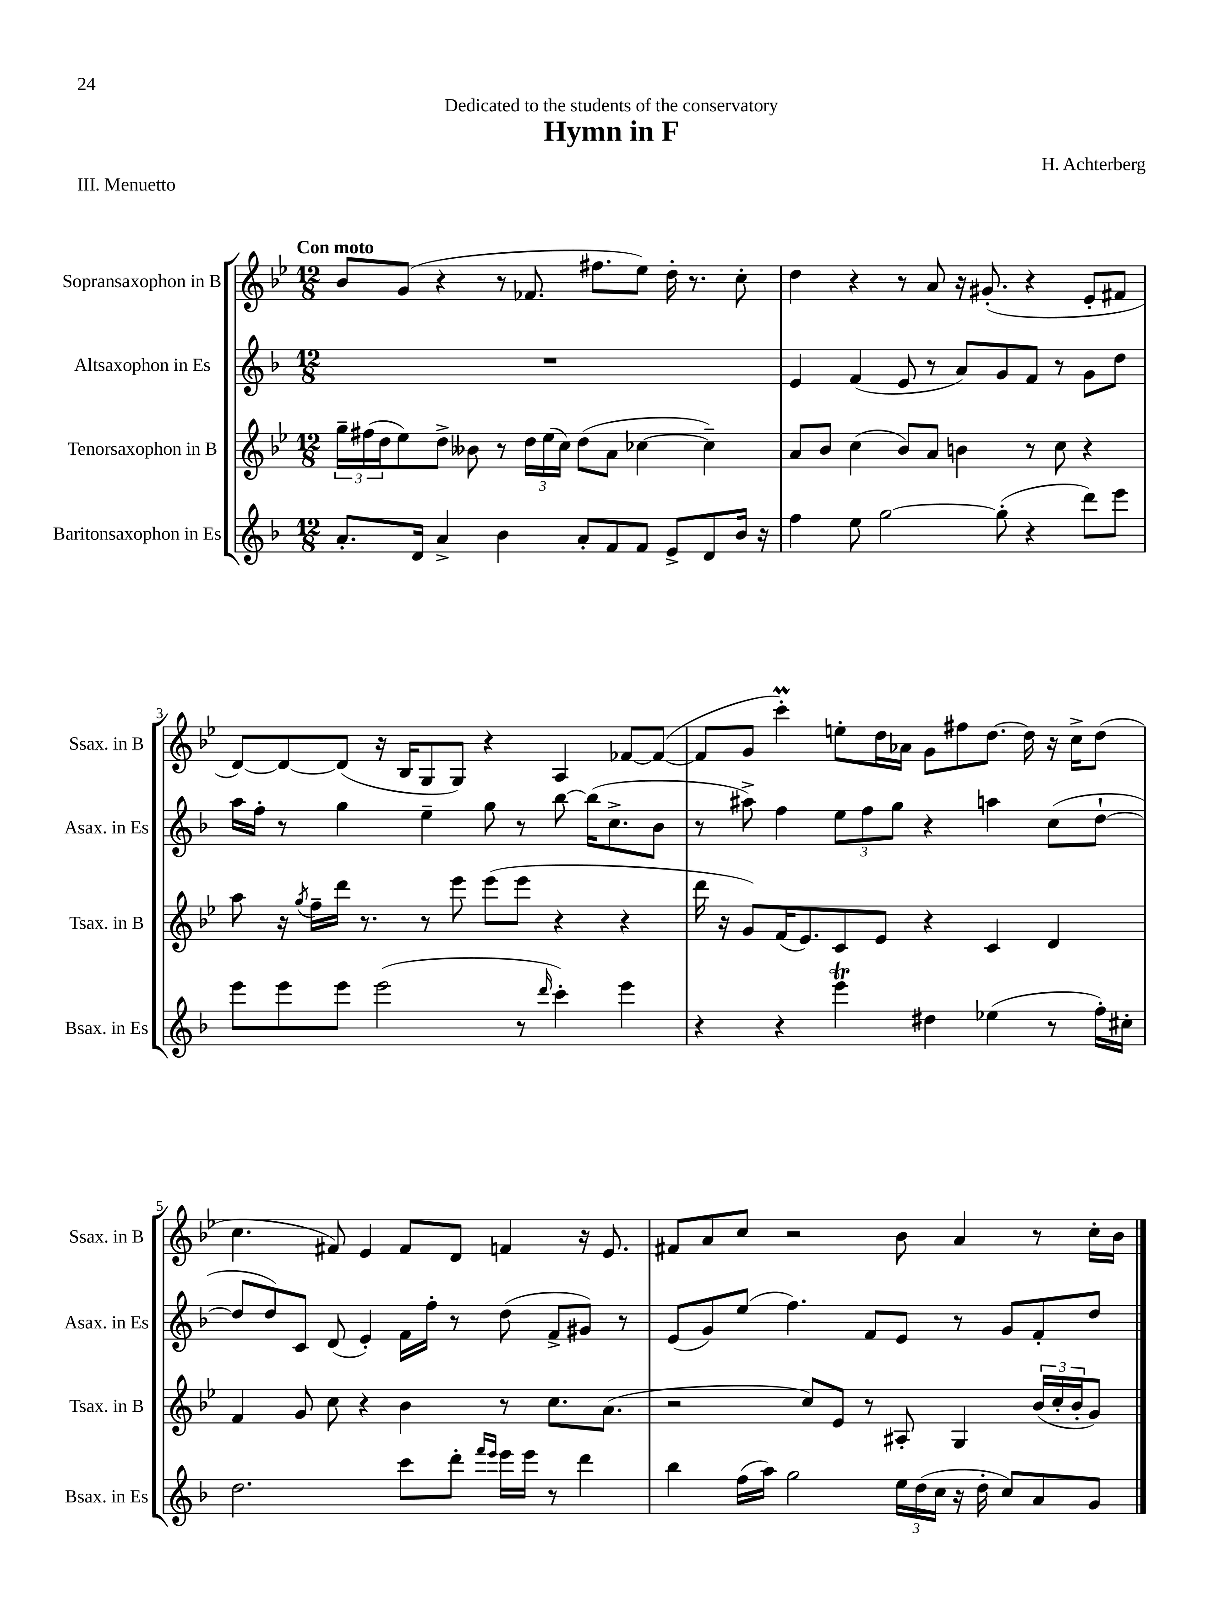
\header { title = "Hymn in F" composer = "H. Achterberg" dedication = "Dedicated to the students of the conservatory" piece = "III. Menuetto" }
<<
\new StaffGroup <<
\new Staff = "s0" \with { instrumentName = "Sopransaxophon in B" shortInstrumentName = "Ssax. in B" } {
    \clef treble \key bes \major \numericTimeSignature \time 12/8 \tempo "Con moto"
    bes'8 g'8( r4 r8 fes'8. fis''8. ees''8) d''16-. r8. c''8-. |
    d''4 r4 r8 a'8 r16 gis'8.-.( r4 ees'8-. fis'8 |
    d'8~) d'8~ d'8( r16 bes16 g8 g8) r4 a4 fes'8~ fes'8~( |
    fes'8 g'8 c'''4-.\prall) e''8-. d''16 aes'16 g'8 fis''8 d''8.~ d''16 r16 c''16-> d''8( |
    c''4. fis'8) ees'4 fis'8 d'8 f'4 r16 ees'8. |
    fis'8 a'8 c''8 r2 bes'8 a'4 r8 c''16-. bes'16 \bar "|." |
}
\new Staff = "s1" \with { instrumentName = "Altsaxophon in Es" shortInstrumentName = "Asax. in Es" } {
    \clef treble \key f \major \numericTimeSignature \time 12/8
    R1. |
    e'4 f'4( e'8 r8 a'8) g'8 f'8 r8 g'8 d''8 |
    a''16 f''16-. r8 g''4 e''4-- g''8 r8 bes''8~ bes''16( c''8.-> bes'8 |
    r8 ais''8->) f''4 \tuplet 3/2 { e''8 f''8 g''8 } r4 a''4 c''8( d''8~-! |
    d''8 d''8) c'8 d'8( e'4-.) f'16 f''16-. r8 d''8( f'8-> gis'8) r8 |
    e'8( g'8) e''8( f''4.) f'8 e'8 r8 g'8 f'8-. d''8 \bar "|." |
}
\new Staff = "s2" \with { instrumentName = "Tenorsaxophon in B" shortInstrumentName = "Tsax. in B" } {
    \clef treble \key bes \major \numericTimeSignature \time 12/8
    \tuplet 3/2 { g''16-- fis''16( d''16 } ees''8) d''8-> beses'8 r8 \tuplet 3/2 { d''16 ees''16( c''16) } d''8( a'8 ces''4~ ces''4--) |
    a'8 bes'8 c''4( bes'8) a'8 b'4 r8 c''8 r4 |
    a''8 r16 \acciaccatura { g''8 } f''16-- d'''16 r8. r8 ees'''8 ees'''8( ees'''8 r4 r4 |
    d'''16 r16 g'8) f'16( ees'8.) c'8 ees'8 r4 c'4 d'4 |
    f'4 g'8 c''8 r4 bes'4 r8 c''8. a'8.( |
    r2 c''8) ees'8 r8 ais8-. g4 \tuplet 3/2 { bes'16( c''16-. bes'16-. } g'8) \bar "|." |
}
\new Staff = "s3" \with { instrumentName = "Baritonsaxophon in Es" shortInstrumentName = "Bsax. in Es" } {
    \clef treble \key f \major \numericTimeSignature \time 12/8
    a'8.-. d'16 a'4-> bes'4 a'8-. f'8 f'8 e'8-> d'8 bes'16 r16 |
    f''4 e''8 g''2~ g''8-.( r4 d'''8) e'''8 |
    e'''8 e'''8 e'''8 e'''2( r8 \grace { d'''16 } c'''4-.) e'''4 |
    r4 r4 e'''4\trill dis''4 ees''4( r8 f''16-.) cis''16-. |
    d''2. c'''8 d'''8-. \grace { f'''16 e'''16 } e'''16 e'''16 r8 d'''4 |
    bes''4 f''16( a''16) g''2 \tuplet 3/2 { e''16 d''16( c''16 } r16 d''16-. c''8) a'8 g'8 \bar "|." |
}
>>
>>
